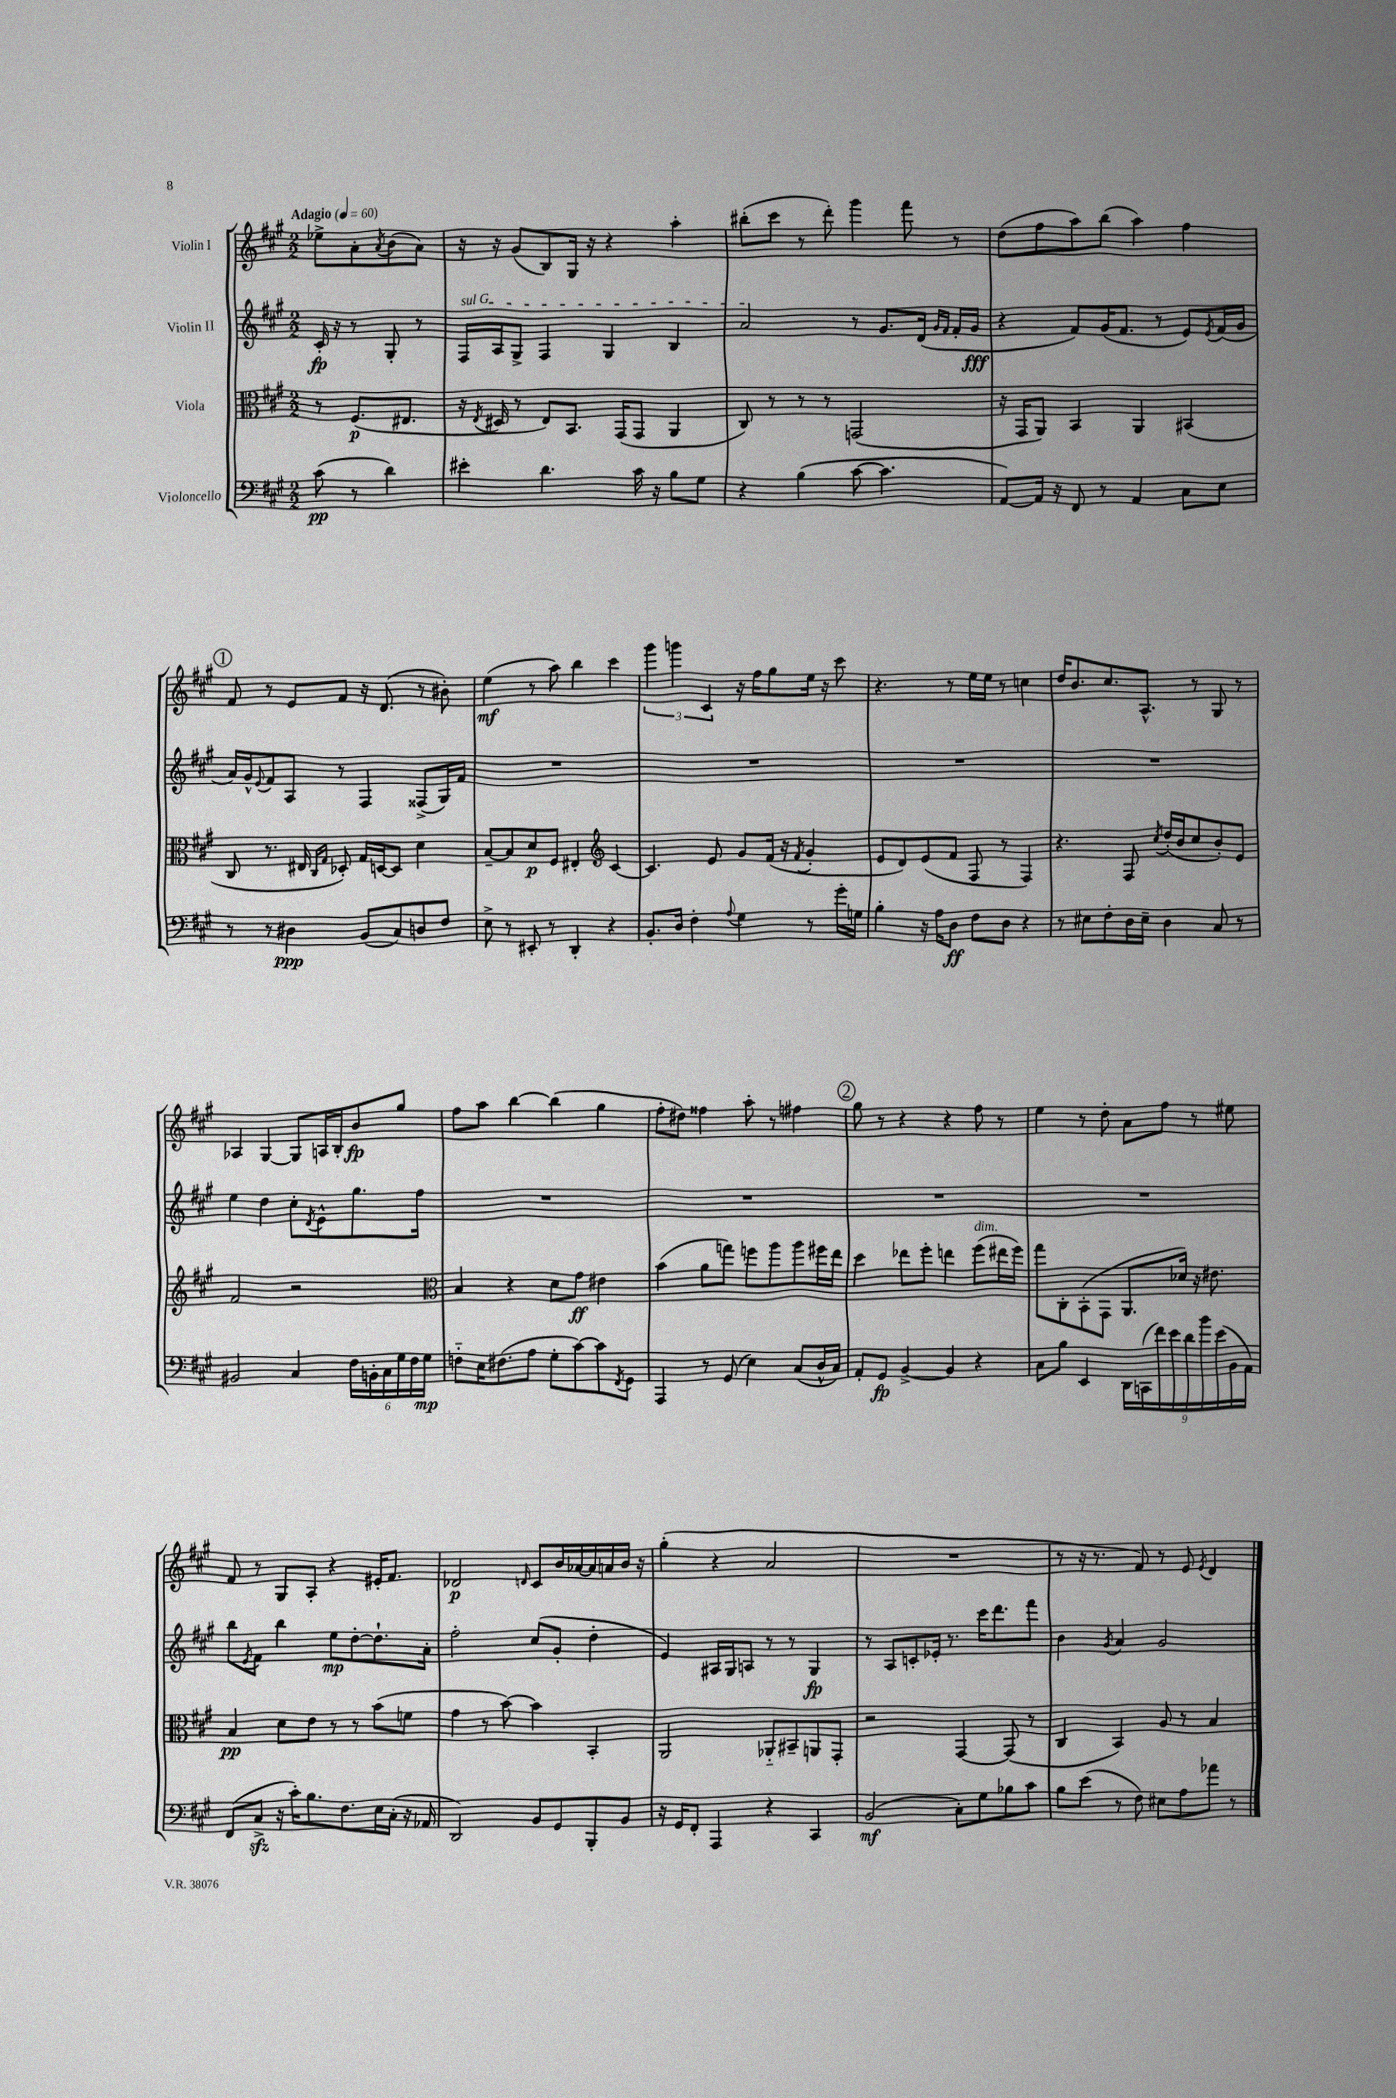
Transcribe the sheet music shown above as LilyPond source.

<<
\new StaffGroup <<
\new Staff = "s0" \with { instrumentName = "Violin I" } {
    \clef treble \key a \major \numericTimeSignature \time 2/2 \partial 2 \tempo "Adagio" 4 = 60
    ees''8-> a'8-. \acciaccatura { a'8 } b'8( a'8) |
    r16 r16 gis'8( b8) gis16 r16 r4 a''4-. |
    bis''8-.( cis'''8 r8 d'''8-.) gis'''4 fis'''8 r8 |
    d''8( fis''8 a''8) b''8( a''4) fis''4 |
    \mark \markup { \circle "1" } fis'8 r8 e'8 fis'8 r16 d'8.( r8 bis'8-.) |
    e''4\mf( r8 a''8) b''4 cis'''4 |
    \tuplet 3/2 { gis'''4 g'''4 cis'4 } r16 fis''16 gis''8 e''16 r16 cis'''8 |
    r4. r8 e''16 e''16 r8 c''4 |
    d''16 b'8. cis''8. a8.-^ r8 gis8 r8 |
    aes4 gis4~ gis8 a16 b16-. b'8\fp gis''8 |
    fis''8 a''8 b''4~ b''4( gis''4 |
    fis''8-. dis''8) fisis''4 a''8-. r8 fis''4 |
    \mark \markup { \circle "2" } gis''8 r8 r4 r4 fis''8 r8 |
    e''4 r8 d''8-. a'8 fis''8 r8 eis''8 |
    fis'8 r8 gis8 a8-. r4 eis'16-. fis'8. |
    des'2\p \grace { d'16 } cis'8 b'16 aes'16~ aes'16 a'16 b'16 r16 |
    gis''4-.( r4 a'2 |
    R1 |
    r8 r16 r8. fis'8) r8 e'8 \acciaccatura { e'8 } d'4 \bar "|." |
}
\new Staff = "s1" \with { instrumentName = "Violin II" } {
    \clef treble \key a \major \numericTimeSignature \time 2/2 \partial 2
    cis'16-.\fp r16 r8 gis8-. r8 |
    \once \override TextSpanner.bound-details.left.text = \markup { \italic "sul G" } fis16\startTextSpan a16 gis8-> fis4 gis4 b4 |
    a'2\stopTextSpan r8 gis'8. d'16( \grace { gis'16 fis'16 } fis'16-. gis'16\fff |
    r4 fis'8) gis'16( fis'8. r8 e'8) \acciaccatura { e'8 } fis'16( gis'16 |
    \mark \markup { \circle "1" } a'16) gis'16-^ \appoggiatura { e'8 } fis'8 a8 r8 fis4 fisis8->( gis16) fis'16 |
    R1 |
    R1 |
    R1 |
    R1 |
    e''4 d''4 cis''8-. \acciaccatura { d'8 } e'8-^ gis''8. fis''16 |
    R1 |
    R1 |
    \mark \markup { \circle "2" } R1 |
    R1 |
    b''8 \acciaccatura { e'8 } fis'8 b''4 e''8\mp d''8~-. d''8.-! a'16-. |
    fis''2-. cis''8( gis'8-. d''4-. |
    e'4) ais16 gis16 a8 r8 r8 gis4\fp |
    r8 a8 c'8-. ees'16-. r8. cis'''16 d'''8. fis'''8 |
    b'4 \acciaccatura { gis'8 } a'4 gis'2 \bar "|." |
}
\new Staff = "s2" \with { instrumentName = "Viola" } {
    \clef alto \key a \major \numericTimeSignature \time 2/2 \partial 2
    r8 fis8.\p( eis8. |
    r16 \acciaccatura { e8 } dis16 r8 e8) b,8. gis,16( gis,8 a,4 |
    cis8) r8 r8 r8 g,2( |
    r16 gis,16 a,8) b,4 a,4 bis,4( |
    \mark \markup { \circle "1" } cis8 r8. eis16 \grace { cis16 gis16 } des8-.) gis16 d16~ d8 d'4 |
    b8~-- b8 d'8\p fis8 eis4-. \clef treble cis'4~ |
    cis'4. e'8 gis'8 fis'16( r16 \acciaccatura { fis'8 } gis'4-. |
    e'8 d'8) e'8( fis'8 fis8 r8 fis4) |
    r4. fis8 \acciaccatura { cis''8 } d''16-.( b'16 cis''8 b'8-.) e'8 |
    fis'2 r2 |
    \clef alto b4 r4 d'8 gis'8\ff eis'4 |
    b'4( a'8 g''8) f''8 a''8 a''8 fis''16 e''16 |
    \mark \markup { \circle "2" } d''4 ees''8 fis''8-. e''4 fis''8^\markup { \italic "dim." }( eis''16 fis''16) |
    gis''8 cis8-. b,8-.( gis,8 a,8. des'16) r16 eis'8. |
    b4\pp d'8 e'8 r8 r8 b'8( f'8 |
    gis'4 r8 b'8~) b'4 b,4-. |
    a,2 aes,8-_ bis,8-- a,8 gis,8-. |
    r2 gis,4~ gis,8( r8 |
    cis4 b,4) a8 r8 b4 \bar "|." |
}
\new Staff = "s3" \with { instrumentName = "Violoncello" } {
    \clef bass \key a \major \numericTimeSignature \time 2/2 \partial 2
    cis'8\pp( r8 d'4) |
    eis'4-. d'4. cis'16 r16 b8 gis8 |
    r4 b4( cis'8~ cis'4. |
    a,8~) a,16 r16 fis,8 r8 a,4 cis8 e8 |
    \mark \markup { \circle "1" } r8 r8 dis4\ppp b,8( cis8) d8 fis8 |
    e8-> r8 eis,8-. r8 d,4-. r4 |
    b,8.-. d16 fis4-. \appoggiatura { a8 } gis4 r8 gis'16-. g16 |
    b4-. r16 a16 d8\ff fis8 d8 r4 |
    r8 eis8 fis8-. d16 eis16-- d4 cis8 r8 |
    bis,2 cis4 \tuplet 6/4 { fis16 b,16-. cis16 gis16 fis16 gis16\mp } |
    f8-_ e16 fis8.( a8 gis8-. cis'8~) cis'8 \acciaccatura { fis,8 } gis,8 |
    a,,4 r8 gis,8( e4) cis8( d16-^ cis16) |
    \mark \markup { \circle "2" } a,8-. gis,8\fp b,4~-> b,4 r4 |
    cis8 b8 e,4 \tuplet 9/8 { d,16 c,16( fis'16) e'16 d'16 b'16 e'16( b,16 a,16) } |
    fis,8( cis8->\sfz r16 cis'16-.) b8. fis8. e16 cis16-.( r16 aes,16 |
    d,2) b,8 gis,8 b,,8-. b,8 |
    r16 gis,16 fis,8-. a,,4 r4 cis,4 |
    b,2\mf( cis8-.) gis8 bes8 cis'8 |
    b8 e'8( r8 fis8) eis8 a8 aes'8 r8 \bar "|." |
}
>>
>>
\layout { \context { \Score \remove "Bar_number_engraver" } }
